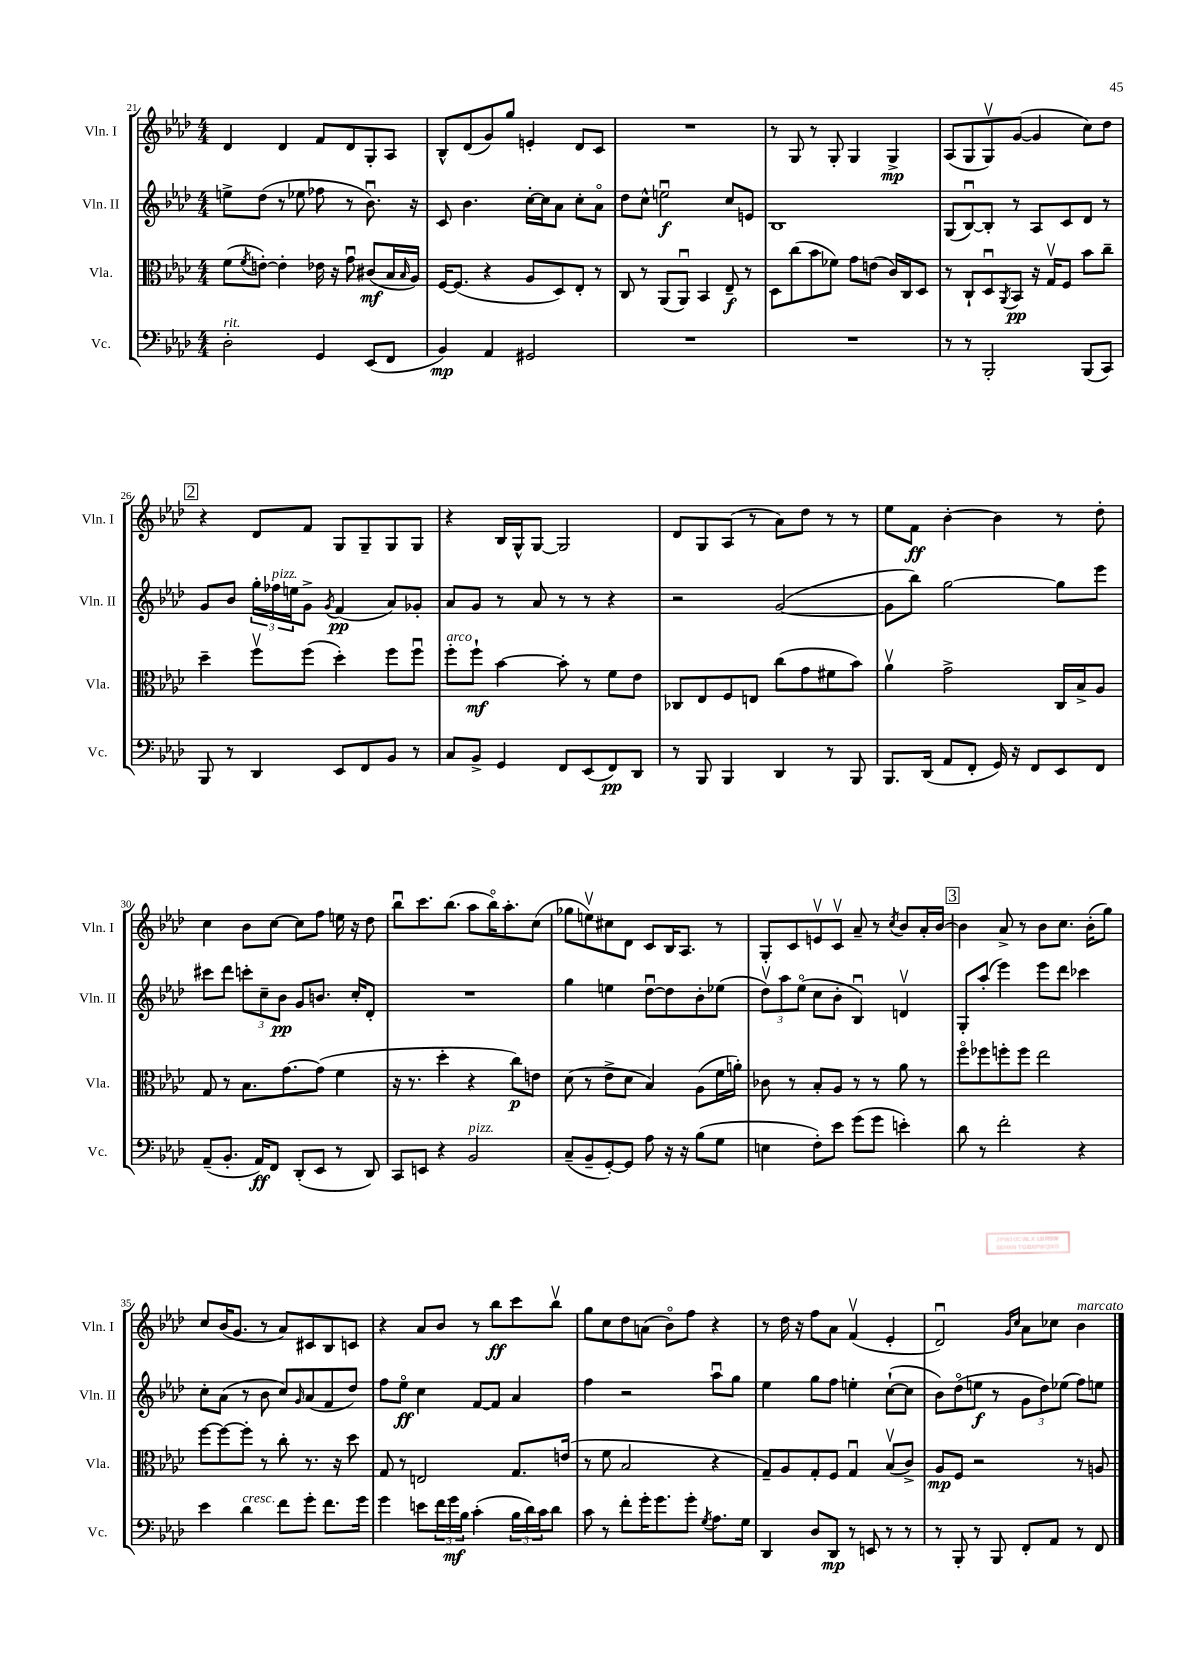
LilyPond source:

<<
\new StaffGroup <<
\new Staff = "s0" \with { instrumentName = "Vln. I" shortInstrumentName = "Vln. I" } {
    \clef treble \key aes \major \numericTimeSignature \time 4/4
    des'4 des'4 f'8 des'8 g8-. aes8 |
    bes8-^ des'8( g'8) g''8 e'4-. des'8 c'8 |
    R1 |
    r8 g8 r8 g8-. g4 g4->\mp |
    aes8( g8 g8\upbow) g'8~( g'4 c''8) des''8 |
    \mark \markup { \box "2" } r4 des'8 f'8 g8 g8-- g8 g8 |
    r4 bes16 g16-^ g8~ g2 |
    des'8 g8 aes8( r8 aes'8) des''8 r8 r8 |
    ees''8 f'8\ff bes'4~-. bes'4 r8 des''8-. |
    c''4 bes'8 c''8~ c''8 f''8 e''16 r16 des''8 |
    bes''8\downbow c'''8. bes''8.( aes''8 bes''16\flageolet) aes''8.-. c''8( |
    ges''8 e''8\upbow) cis''8 des'8 c'8 bes16 aes8. r8 |
    g8-. c'8 e'8\upbow c'8\upbow aes'8-- r8 \acciaccatura { c''8 } bes'8 aes'16-. bes'16~ |
    \mark \markup { \box "3" } bes'4 aes'8-> r8 bes'8 c''8. bes'16-.( g''8) |
    c''8 bes'16( g'8. r8 aes'8) cis'8 bes8 c'8 |
    r4 aes'8 bes'8 r8 bes''8\ff c'''8 bes''8\upbow |
    g''8 c''8 des''8 a'8( bes'8\flageolet) f''8 r4 |
    r8 des''16 r16 f''8 aes'8 f'4\upbow( ees'4-. |
    des'2\downbow) \grace { g'16 c''16 } aes'8 ces''8 bes'4^\markup { \italic "marcato" } \bar "|." |
}
\new Staff = "s1" \with { instrumentName = "Vln. II" shortInstrumentName = "Vln. II" } {
    \clef treble \key aes \major \numericTimeSignature \time 4/4
    e''8-> des''8( r8 ees''8 fes''8 r8 bes'8.\downbow) r16 |
    c'8 bes'4. c''16~-. c''16 aes'8 c''8-. aes'8\flageolet |
    des''8 c''8-^ e''2\downbow\f c''8 e'8 |
    bes1 |
    g8( bes8~\downbow) bes8-. r8 aes8 c'8 des'8 r8 |
    \mark \markup { \box "2" } g'8 bes'8 \tuplet 3/2 { g''16-. fes''16^\markup { \italic "pizz." } e''16 } g'8-> \acciaccatura { g'8 } f'4\pp( aes'8) ges'8-. |
    aes'8 g'8 r8 aes'8 r8 r8 r4 |
    r2 g'2~( |
    g'8 bes''8) g''2~ g''8 ees'''8 |
    cis'''8 des'''8 \tuplet 3/2 { c'''8-. c''8-- bes'8\pp } g'8 b'8. c''16-. des'8-. |
    R1 |
    g''4 e''4 des''8~\downbow des''8 bes'8-. ees''8( |
    \tuplet 3/2 { des''8\upbow) aes''8 ees''8\flageolet( } c''8 bes'8-. bes4\downbow) d'4\upbow |
    \mark \markup { \box "3" } g8-. aes''8-.( ees'''4) ees'''8 des'''8 ces'''4 |
    c''8-. aes'8( r8 bes'8 c''8) \grace { g'16 } aes'8( f'8 des''8) |
    f''8 ees''8\flageolet\ff c''4 f'8~ f'8 aes'4 |
    f''4 r2 aes''8\downbow g''8 |
    ees''4 g''8 f''8 e''4-. c''8~-!( c''8 |
    bes'8) des''8\flageolet( e''8\f r8 \tuplet 3/2 { g'8 des''8) ees''8( } f''8) e''8 \bar "|." |
}
\new Staff = "s2" \with { instrumentName = "Vla." shortInstrumentName = "Vla." } {
    \clef alto \key aes \major \numericTimeSignature \time 4/4
    f'8( \acciaccatura { f'8 } e'8~-.) e'4-. ees'16 r16 g'8\downbow cis'8\mf( bes16 \grace { bes16 } aes16) |
    f16~ f8.( r4 aes8 des8) ees8-. r8 |
    c8 r8 aes,8( aes,8\downbow) bes,4 ees8--\f r8 |
    des8 c''8( bes'8 fes'8) g'8 e'8( c'16) c16 des8 |
    r8 c8-! des8\downbow \acciaccatura { aes,8 } bes,8\pp r16 g16\upbow f8 bes'8 c''8-- |
    \mark \markup { \box "2" } des''4-- f''8\upbow f''8( des''4-.) f''8 f''8\downbow |
    f''8-.^\markup { \italic "arco" } f''8-!\mf bes'4~ bes'8-. r8 f'8 ees'8 |
    ces8 ees8 f8 e8 c''8( g'8 fis'8 bes'8) |
    aes'4\upbow g'2-> c16 bes16-> aes8 |
    g8 r8 bes8. g'8.~ g'8( f'4 |
    r16 r8. des''4-. r4 c''8\p) e'8 |
    des'8( r8 ees'8-> des'8 bes4) aes8( f'16 a'16-.) |
    ces'8 r8 bes8-. aes8 r8 r8 aes'8 r8 |
    \mark \markup { \box "3" } f''8\flageolet fes''8 f''8-. f''8 ees''2 |
    f''8~ f''8~ f''8-. r8 c''8-. r8. r16 des''8 |
    g8 r8 e2 g8. e'16( |
    r8 f'8 bes2 r4 |
    g8--) aes8 g8-. f8 g4\downbow bes8\upbow( c'8->) |
    aes8\mp f8 r2 r8 a8 \bar "|." |
}
\new Staff = "s3" \with { instrumentName = "Vc." shortInstrumentName = "Vc." } {
    \clef bass \key aes \major \numericTimeSignature \time 4/4
    des2-.^\markup { \italic "rit." } g,4 ees,8( f,8 |
    bes,4\mp) aes,4 gis,2 |
    R1 |
    R1 |
    r8 r8 bes,,2-. bes,,8( c,8) |
    \mark \markup { \box "2" } bes,,8 r8 des,4 ees,8 f,8 bes,8 r8 |
    c8 bes,8-> g,4 f,8 ees,8( f,8\pp) des,8 |
    r8 bes,,8 bes,,4 des,4 r8 bes,,8 |
    bes,,8. des,16( aes,8 f,8-. g,16) r16 f,8 ees,8 f,8 |
    aes,8--( bes,8.-. aes,16\ff) f,8 des,8-.( ees,8 r8 des,8) |
    c,8 e,8 r4 bes,2^\markup { \italic "pizz." } |
    c8--( bes,8-- g,8~-.) g,8 aes8 r16 r16 bes8( g8 |
    e4 f8-.) ees'8 g'8( g'8 e'4-.) |
    \mark \markup { \box "3" } des'8 r8 f'2-. r4 |
    ees'4 des'4^\markup { \italic "cresc." } f'8 g'8-. f'8. g'16 |
    g'4 e'8 \tuplet 3/2 { f'16 g'16\mf bes16 } c'4-.( \tuplet 3/2 { bes16 des'16) c'16 } des'8 |
    c'8 r8 f'8-. g'16-. g'8. g'8-. \acciaccatura { g8 } aes8. g16 |
    des,4 des8 des,8\mp r8 e,8 r8 r8 |
    r8 bes,,8-. r8 bes,,8 f,8-. aes,8 r8 f,8 \bar "|." |
}
>>
>>
\layout { \context { \Score currentBarNumber = #21 } }
